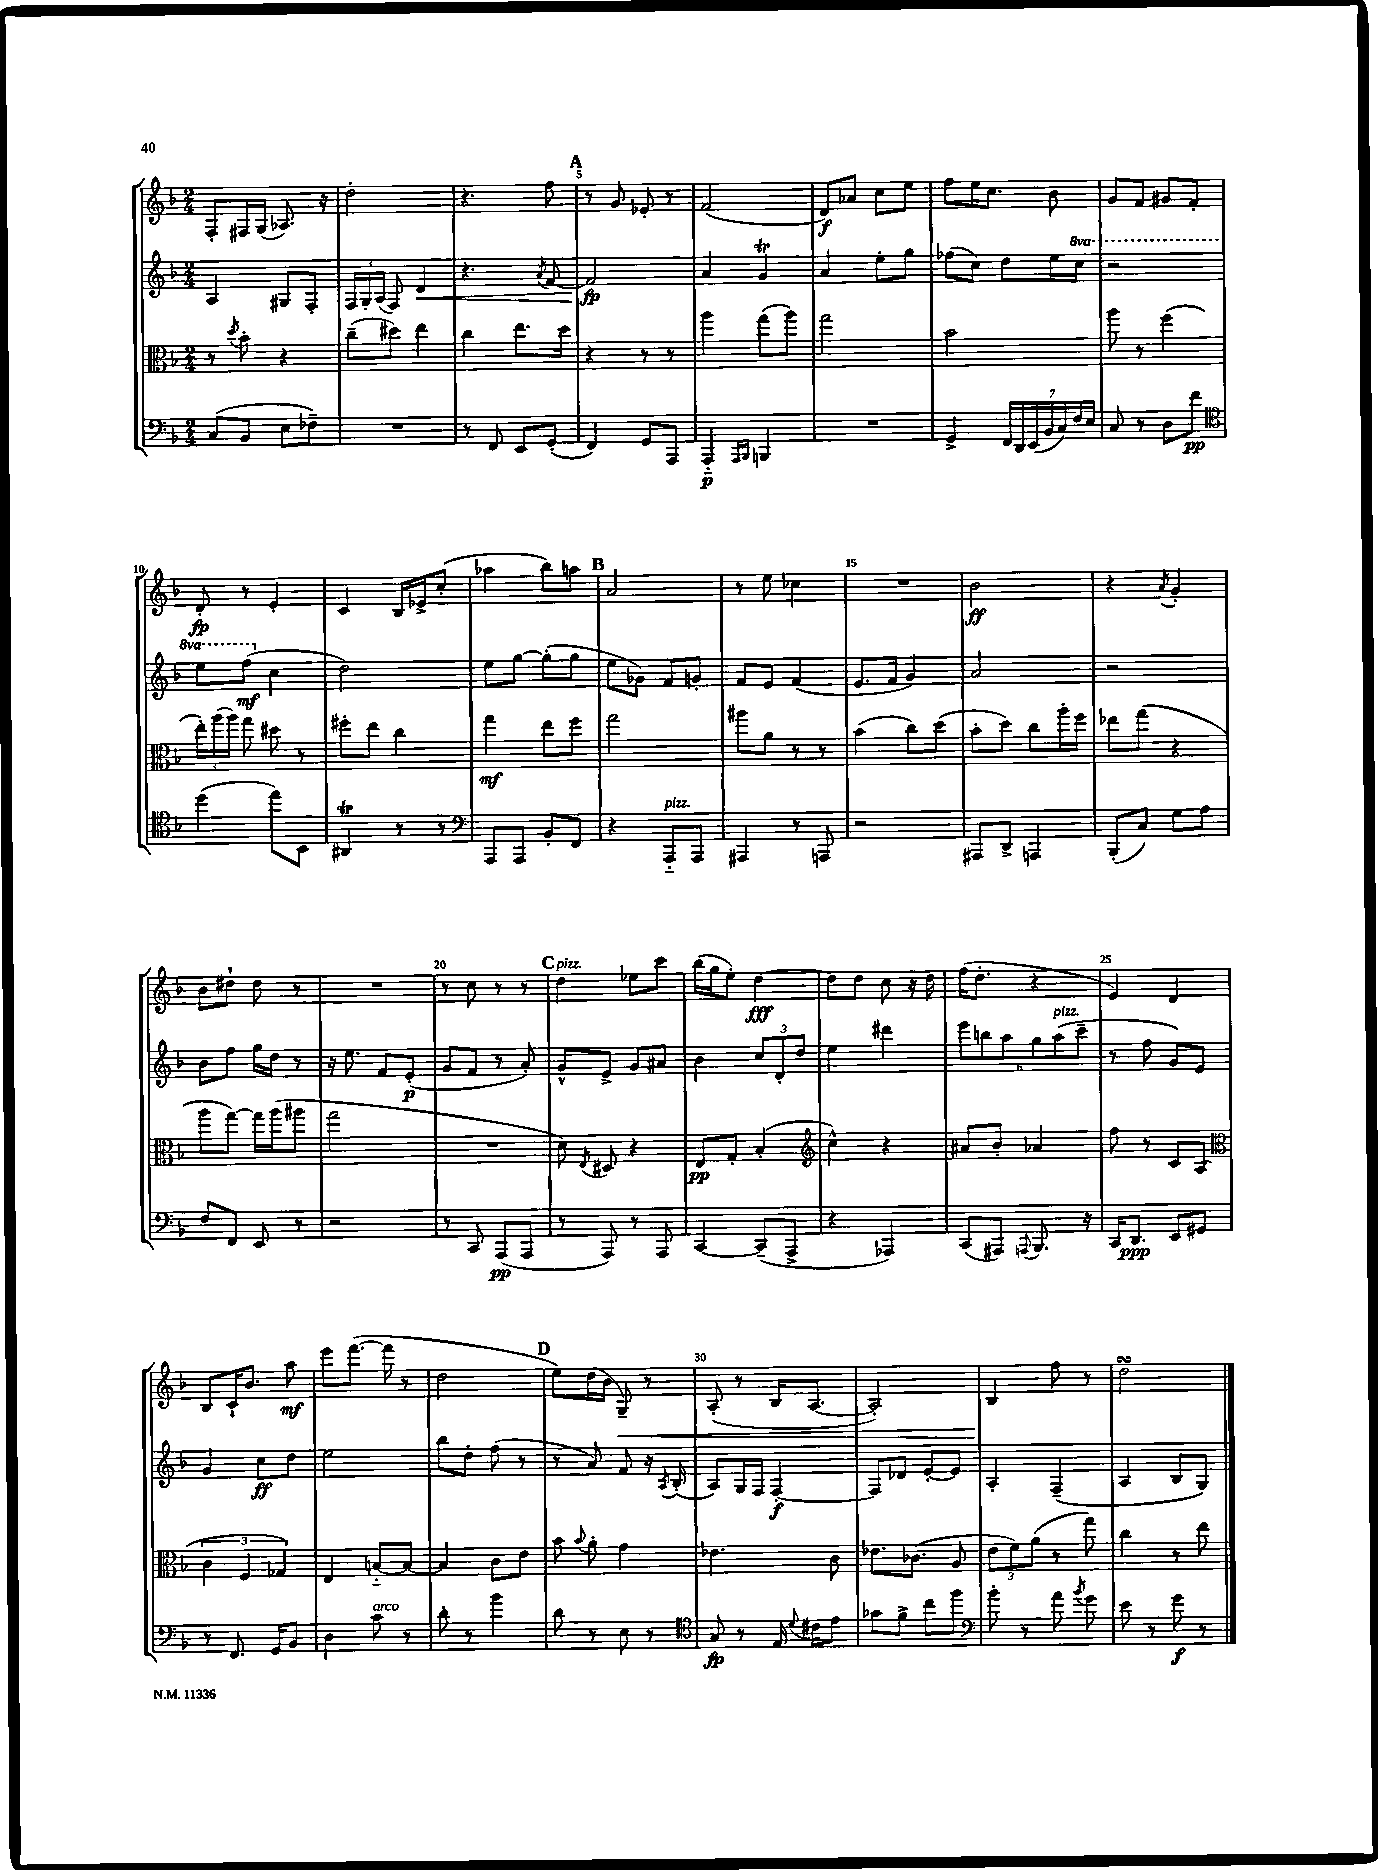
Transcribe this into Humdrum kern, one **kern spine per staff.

**kern	**dynam	**kern	**dynam	**kern	**dynam	**kern	**dynam
*part4	*part4	*part3	*part3	*part2	*part2	*part1	*part1
*staff4	*staff4	*staff3	*staff3	*staff2	*staff2	*staff1	*staff1
*clefF4	*	*clefC3	*	*clefG2	*	*clefG2	*
*k[b-]	*	*k[b-]	*	*k[b-]	*	*k[b-]	*
*M2/4	*	*M2/4	*	*M2/4	*	*M2/4	*
=2	=2	=2	=2	=2	=2	=2	=2
(8C/L	.	8r	.	4A/	.	8F'/L	.
.	.	8qdd/	.	.	.	.	.
8BB-/J	.	8b-'\	.	.	.	16F#X/L	.
.	.	.	.	.	.	(16G/JJ	.
8E\L	.	4r	.	8G#X/L	.	8.A-X/)	.
8F-X~\J)	.	.	.	8F'/J	.	.	.
.	.	.	.	.	.	16r	.
=3	=3	=3	=3	=3	=3	=3	=3
2r	.	(8cc~\L	.	24F/LL	.	2dd'\	.
.	.	.	.	24G'/	.	.	.
.	.	.	.	(24A/JJ	.	.	.
.	.	8dd#X\J)	.	8F/)	.	.	.
!	!	!	!	!	!LO:HP:b	!	!
.	.	4ee\	.	4d/	<	.	.
=4	=4	=4	=4	=4	=4	=4	=4
8r	.	4cc\	.	4.r	.	4.r	.
8FF/	.	.	.	.	.	.	.
8EE/L	.	8.ee\L	.	.	.	.	.
.	.	.	.	8qa/	.	.	.
(8GG'/J	.	.	.	[8f/	.	8ff\	.
.	.	16dd\Jk	.	.	.	.	.
!!LO:REH:place=s1:t=A
=5	=5	=5	=5	=5	=5	=5	=5
4FF/)	.	4r	.	2f/]	fp	8r	.
.	.	.	.	.	.	8g/	.
8GG/L	.	8r	.	.	.	8e-X'/	.
8AAA/J	.	8r	.	.	.	8r	.
.	.	.	.	.	[	.	.
=6	=6	=6	=6	=6	=6	=6	=6
4AAA/	p	4aa\	.	4a/	.	(2f/	.
16qqAAA/LL	.	.	.	.	.	.	.
16qqBBB-/JJ	.	.	.	.	.	.	.
4BBBn/	.	(8gg\L	.	4gT/	.	.	.
.	.	8aa\J)	.	.	.	.	.
=7	=7	=7	=7	=7	=7	=7	=7
2r	.	2gg\	.	4a/	.	8d/L)	f
.	.	.	.	.	.	8a-X/J	.
.	.	.	.	8ee'\L	.	8cc\L	.
.	.	.	.	8gg\J	.	8ee\J	.
=8	=8	=8	=8	=8	=8	=8	=8
4GG^/	.	2b-\	.	(8ff-X\L	.	8ff\L	.
.	.	.	.	8cc\J)	.	16ee\K	.
.	.	.	.	.	.	8.cc\J	.
28FF/LL	.	.	.	8dd\L	.	.	.
28DD/	.	.	.	.	.	.	.
(28EE/	.	.	.	.	.	.	.
28BB-/	.	.	.	.	.	.	.
.	.	.	.	16ee\L	.	8b-\	.
28C/)	.	.	.	.	.	.	.
28F/	.	.	.	.	.	.	.
*	*	*	*	*8va	*	*	*
.	.	.	.	16ccc\JJ	.	.	.
28E/JJ	.	.	.	.	.	.	.
=9	=9	=9	=9	=9	=9	=9	=9
8C/	.	8aa\	.	2r	.	8g/L	.
8r	.	8r	.	.	.	8f/J	.
8D\L	.	(4ff\	.	.	.	8g#X/L	.
8f\J	pp	.	.	.	.	8f'/J	.
!!LO:LB:g=z
=10	=10	=10	=10	=10	=10	=10	=10
*clefC4	*	*	*	*	*	*	*
(4dd\	.	24ee'\LL)	.	8eee\L	.	8d'/	fp
.	.	(24aa\	.	.	.	.	.
.	.	24aa\JJ)	.	.	.	.	.
.	.	8gg\	.	(8fff\J	mf	8r	.
*	*	*	*	*X8va	*	*	*
8ee\L)	.	8dd#X\	.	4cc\	.	4e'/	.
8BB-\J	.	8r	.	.	.	.	.
=11	=11	=11	=11	=11	=11	=11	=11
4AA#Xt/	.	8ff#X'\L	.	2dd\)	.	4c/	.
.	.	8ee\J	.	.	.	.	.
8r	.	4cc\	.	.	.	16B-/LL	.
.	.	.	.	.	.	16e-X^/J	.
8r	.	.	.	.	.	(8cc'/J	.
=12	=12	=12	=12	=12	=12	=12	=12
*clefF4	*	*	*	*	*	*	*
8AAA/L	.	4gg\	mf	8ee\L	.	4aa-X\	.
8AAA/J	.	.	.	[8gg\J	.	.	.
8BB-'/L	.	8ee\L	.	(8gg'\L]	.	8bb-\L)	.
8FF/J	.	8ff\J	.	8gg\J	.	8aan\J	.
!!LO:REH:place=s1:t=B
=13	=13	=13	=13	=13	=13	=13	=13
4r	.	2gg\	.	8ee\L	.	2a/	.
.	.	.	.	8g-X\J)	.	.	.
!LO:TX:a:i:t=pizz.	!	!	!	!	!	!	!
8AAA/L	.	.	.	8f/L	.	.	.
8AAA/J	.	.	.	8gn'/J	.	.	.
=14	=14	=14	=14	=14	=14	=14	=14
4AAA#X/	.	8aa#X\L	.	8f/L	.	8r	.
.	.	8a\J	.	8e/J	.	8ee\	.
8r	.	8r	.	(4f/	.	4cc-X\	.
8AAAn/	.	8r	.	.	.	.	.
=15	=15	=15	=15	=15	=15	=15	=15
2r	.	(4b-\	.	8.e/L	.	2r	.
.	.	.	.	16f/Jk	.	.	.
.	.	8cc\L)	.	4g/)	.	.	.
.	.	(8dd\J	.	.	.	.	.
=16	=16	=16	=16	=16	=16	=16	=16
8AAA#X/L	.	8b-'\L	.	2a/	.	2b-\	ff
8DD^/J	.	8dd\J)	.	.	.	.	.
4AAAn/	.	8cc\L	.	.	.	.	.
.	.	16aa'\L	.	.	.	.	.
.	.	16ff\JJ	.	.	.	.	.
=17	=17	=17	=17	=17	=17	=17	=17
(8BBB-'/L	.	8ee-X\L	.	2r	.	4r	.
8C/J)	.	(8gg\J	.	.	.	.	.
.	.	.	.	.	.	8qa/	.
8G\L	.	4r	.	.	.	4g'/	.
8A\J	.	.	.	.	.	.	.
!!LO:LB:g=z
=18	=18	=18	=18	=18	=18	=18	=18
8F/L	.	8aa\L	.	8b-\L	.	8b-\L	.
8FF/J	.	[8gg\J)	.	8ff\J	.	8dd#X`\J	.
8EE/	.	16gg\LL]	.	16gg\LL	.	8dd#\	.
.	.	(16aa\J	.	16dd\JJ	.	.	.
8r	.	8aa#X\J	.	8r	.	8r	.
=19	=19	=19	=19	=19	=19	=19	=19
2r	.	2gg\	.	16r	.	2r	.
.	.	.	.	8.ee\	.	.	.
.	.	.	.	8f/L	.	.	.
.	.	.	.	(8e'/J	p	.	.
=20	=20	=20	=20	=20	=20	=20	=20
8r	.	2r	.	8g/L	.	8r	.
8CC/	.	.	.	8f/J	.	8cc\	.
(8AAA/L	pp	.	.	8r	.	8r	.
8AAA/J	.	.	.	8a'/)	.	8r	.
!!LO:REH:place=s1:t=C
=21	=21	=21	=21	=21	=21	=21	=21
!	!	!	!	!	!	!LO:TX:a:i:t=pizz.	!
8r	.	8d\)	.	8g^^/L	.	4dd\	.
.	.	8qE/	.	.	.	.	.
8AAA/)	.	8D#X/	.	8e^/J	.	.	.
8r	.	4r	.	8g/L	.	8ee-X\L	.
8AAA/	.	.	.	8a#X/J	.	8ccc\J	.
=22	=22	=22	=22	=22	=22	=22	=22
[4CC/	.	8E/L	pp	4b-\	.	(16bb-\LL	.
.	.	.	.	.	.	16gg\J	.
.	.	8G'/J	.	.	.	8ee'\J)	.
(8CC~/L]	.	(4B-'/	.	12cc/L	.	[4dd\	fff
.	.	.	.	12d'/	.	.	.
8AAA^/J	.	.	.	.	.	.	.
.	.	.	.	12dd/J	.	.	.
=23	=23	=23	=23	=23	=23	=23	=23
*	*	*clefG2	*	*	*	*	*
4r	.	4cc^^\)	.	4ee\	.	8dd\L]	.
.	.	.	.	.	.	8dd\J	.
4AAA-X/)	.	4r	.	4ddd#X\	.	8cc\	.
.	.	.	.	.	.	16r	.
.	.	.	.	.	.	16dd\	.
=24	=24	=24	=24	=24	=24	=24	=24
(8CC/L	.	8a#X/L	.	12eee\L	.	(16ff\KL	.
.	.	.	.	.	.	8.dd'\J	.
.	.	.	.	12bbn\	.	.	.
8AAA#X/J)	.	8b-'/J	.	.	.	.	.
.	.	.	.	12aa\	.	.	.
8qqAAAn/	.	.	.	.	.	.	.
8.BBB-/	.	4a-X/	.	12gg\	.	4r	.
!	!	!	!	!LO:TX:a:i:t=pizz.	!	!	!
.	.	.	.	(12aa\	.	.	.
.	.	.	.	12ccc~\J	.	.	.
16r	.	.	.	.	.	.	.
=25	=25	=25	=25	=25	=25	=25	=25
16CC/KL	.	8ff\	.	8r	.	4e/)	.
8.DD/J	ppp	.	.	.	.	.	.
.	.	8r	.	8ff\	.	.	.
8EE/L	.	8c/L	.	8g/L)	.	4d/	.
8GG#X/J	.	(8A/J	.	8e/J	.	.	.
!!LO:LB:g=z
=26	=26	=26	=26	=26	=26	=26	=26
*	*	*clefC3	*	*	*	*	*
8r	.	6c\	.	4g/	.	8B-/L	.
8.FF/	.	.	.	.	.	16c`/K	.
.	.	6F/	.	.	.	.	.
.	.	.	.	.	.	8.b-/J	.
.	.	.	.	8cc\L	ff	.	.
16GG/KL	.	.	.	.	.	.	.
.	.	6G-X/)	.	.	.	.	.
8BB-/J	.	.	.	8dd\J	.	8aa\	mf
=27	=27	=27	=27	=27	=27	=27	=27
4D\	.	4E/	.	2ee\	.	8eee\L	.
.	.	.	.	.	.	([8.fff\J	.
!LO:TX:a:i:t=arco	!	!	!	!	!	!	!
8c\	.	[8Bn/L	.	.	.	.	.
.	.	.	.	.	.	16fff\]	.
8r	.	8B/J_	.	.	.	8r	.
=28	=28	=28	=28	=28	=28	=28	=28
8d'\	.	4B/]	.	8bb-\L	.	2dd\	.
8r	.	.	.	8dd'\J	.	.	.
4b-\	.	8c\L	.	(8ff\	.	.	.
.	.	8e\J	.	8r	.	.	.
!!LO:REH:place=s1:t=D
=29	=29	=29	=29	=29	=29	=29	=29
8d\	.	8b-\	.	8r	.	8ee\L)	.
.	.	8qqb-/	.	.	.	.	.
8r	.	8a'\	.	8a/)	.	(16dd\L	.
.	.	.	.	.	.	16b-\JJ	.
!	!	!	!	!	!	!	!LO:HP:b
8E\	.	4g\	.	8f/	.	8G~/)	<
8r	.	.	.	16r	.	8r	.
.	.	.	.	8qA/	.	.	.
.	.	.	.	(16B-'/	.	.	.
=30	=30	=30	=30	=30	=30	=30	=30
*clefC4	*	*	*	*	*	*	*
8G/	fp	4.e-X\	.	8A/L)	.	(8A'/	.
8r	.	.	.	16G/L	.	8r	.
.	.	.	.	16F/JJ	.	.	.
16E/	.	.	.	[4F'/	f	16B-/KL	.
8qqd/	.	.	.	.	.	.	.
16c#X\KL	.	.	.	.	.	[8.A/J	.
8e\J	.	8c\	.	.	.	.	.
=31	=31	=31	=31	=31	=31	=31	=31
8g-X\L	.	8.e-X\L	.	8F/L]	.	2A'/])	.
8f^\J	.	.	.	8d-X/J	.	.	.
.	.	(8.c-X\J	.	.	.	.	.
8cc\L	.	.	.	[8e'/L	.	.	.
8ff\J	.	8A/	.	8e/J]	.	.	.
=32	=32	=32	=32	=32	=32	=32	=32
*clefF4	*	*	*	*	*	*	*
8b-'\	.	12e\L	.	4A'/	.	4B-/	.
.	.	12f\)	.	.	.	.	.
8r	.	.	.	.	.	.	.
.	.	(12a\J	.	.	.	.	.
8a\	.	8r	.	(4F~/	.	8ff\	[
8qb-/	.	.	.	.	.	.	.
8g\	.	8gg\)	.	.	.	8r	.
=33	=33	=33	=33	=33	=33	=33	=33
8e\	.	4cc\	.	4A/	.	2ddsSSS\	.
8r	.	.	.	.	.	.	.
8g\	f	8r	.	8B-/L	.	.	.
8r	.	8ee\	.	8G/J)	.	.	.
==	==	==	==	==	==	==	==
*-	*-	*-	*-	*-	*-	*-	*-
